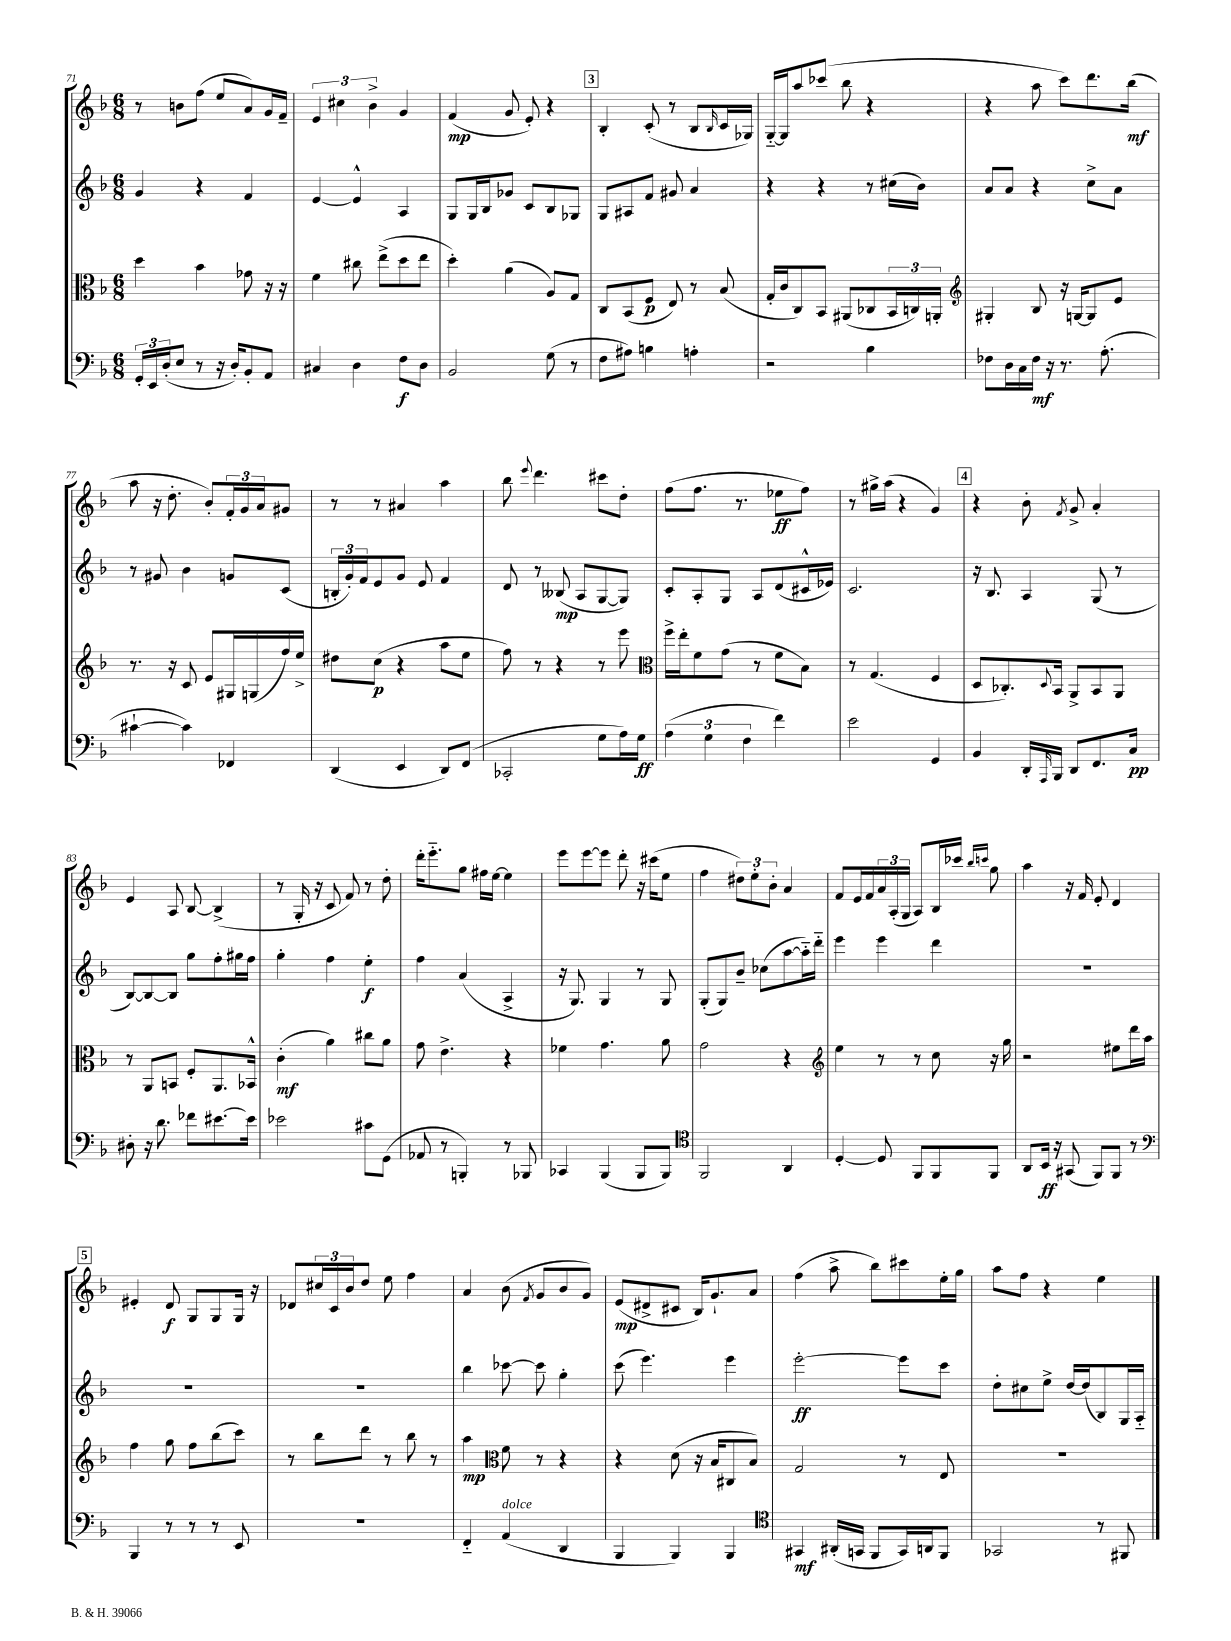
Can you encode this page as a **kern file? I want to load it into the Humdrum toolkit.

**kern	**kern	**kern	**kern
*staff4	*staff3	*staff2	*staff1
*clefF4	*clefC3	*clefG2	*clefG2
*k[b-]	*k[b-]	*k[b-]	*k[b-]
*M6/8	*M6/8	*M6/8	*M6/8
24GG'	4dd	4g	8r
24EE	.	.	.
(24D'	.	.	.
8E	.	.	8b
8r	4b-	4r	(8ff
16r	.	.	8ee
16D')	.	.	.
8BB-'	8g-	4f	8a)
8AA	16r	.	16g
.	16r	.	16f~
=	=	=	=
4C#	4f	[4e	6e
.	.	.	6cc#
4D	8cc#	4e^^]	.
.	.	.	6b-^
.	(8ee^	.	.
8F	8dd	4A	4g
8D	8ee	.	.
=	=	=	=
2BB-	4dd')	8G	(4f
.	.	16G	.
.	.	16B-	.
.	(4a	8g-	8g
.	.	8c	8e')
(8G	8A)	8B-	4r
8r	8G	8G-	.
=	=	=	=
8F	8C	8G	4B-'
8A#)	(8BB-	8A#	.
4B	8F	8f	(8c'
.	8E)	8g#	8r
4A'	8r	4a	8B-
.	.	.	16qqB-
.	(8B-	.	16c
.	.	.	16G-)
=	=	=	=
2r	16G'	4r	[16G'~
.	16c	.	16G]
.	8C)	.	8aa
.	8BB-	4r	(8ccc-
.	(8AA#	.	8bb-
4B-	8C-	8r	4r
.	24BB-	(16cc#	.
.	24C)	.	.
.	.	16b-)	.
.	24AA'	.	.
=	=	=	=
*	*clefG2	*	*
8F-	4G#'	8a	4r
16D	.	8a	.
16C	.	.	.
16F-	8B-	4r	8aa
16r	.	.	.
8.r	16r	.	8ccc)
.	[16G	.	.
.	8G]	8cc^	8.ddd
(8.A'	.	.	.
.	8e	8a	.
.	.	.	(16bb-
=	=	=	=
[4c#`	8.r	8r	8aa
.	.	8g#	16r
.	16r	.	8.dd'
4c#])	8c	4b-	.
.	8e	.	8b-')
4FF-	16G#	8g	24f'
.	.	.	24g
.	(16G	.	.
.	.	.	24a
.	16ff)	(8c	8g#
.	16ee^	.	.
=	=	=	=
(4DD	8dd#	24B'	8r
.	.	24g')	.
.	.	24f	.
.	(8cc	8e	8r
4EE	4r	8g	4a#
.	.	8e	.
8DD)	8aa	4f	4aa
(8FF	8ee	.	.
=	=	=	=
2CC-'	8ff)	8d	8bb-
.	.	.	8qqeee
.	8r	8r	4.ddd
.	4r	(8B--	.
.	.	8A	.
8G	8r	[8G	8ccc#
16A)	8eee	8G])	8dd'
16G	.	.	.
=	=	=	=
*	*clefC3	*	*
(6A	16ff^	8c'	(8ff
.	16ee'	.	.
.	8f	8A'	8.ff
6G	.	.	.
.	(8g	8G	.
.	.	.	8.r
6F	.	.	.
.	8r	8A	.
4f)	8f	(8d	8ee-
.	8B-)	16c#^^	8ff)
.	.	16e-)	.
=	=	=	=
2e	8r	2.c	8r
.	(4.G	.	16gg#^
.	.	.	(16aa
.	.	.	4r
4GG	4F	.	4g)
=	=	=	=
4BB-	8D	16r	4r
.	.	8.B-	.
.	8.C-')	.	.
16DD'	.	4A	8b-'
16qqAAA	8qqD	.	.
16BBB-	16BB-	.	.
.	.	.	8qf
8DD	8AA^	.	8g^
8.FF	8BB-	(8G	4a'
.	8AA	8r	.
16C	.	.	.
=	=	=	=
8D#'	8r	[8B-)	4e
16r	8AA	8B-_	.
8.d	.	.	.
.	8BB	8B-]	8A
8f-	8F'	8gg	[8B-
[8.e#	8.AA	8ff'	(4B-^]
.	.	16gg#	.
16e#]	16BB-^^	16ff	.
=	=	=	=
2e-	(4c'	4gg'	8r
.	.	.	16G'
.	.	.	16r
.	4a)	4ff	8c
.	.	.	8f)
8c#	8cc#	4ee'	8r
(8GG	8a	.	8dd'
=	=	=	=
8AA-	8g	4ff	16ddd'
.	.	.	8.eee'~
8r	4.e^	.	.
4BBB')	.	(4a	8gg
.	.	.	16ff#
.	.	.	[16ee
8r	4r	4A^	4ee]
8BBB-	.	.	.
=	=	=	=
4CC-	4f-	16r	8eee
.	.	8.G)	.
.	.	.	[8eee
(4BBB-	4.g	4G	8eee]
.	.	.	8ddd'
8BBB-	.	8r	16r
.	.	.	(16ccc#
8BBB-)	8a	8G	8ee
=	=	=	=
*clefC4	*	*	*
2FF	2g	(8G'	4ff
.	.	8G)	.
.	.	8b-~	12dd#)
.	.	.	12ee'
.	.	(8cc-	.
.	.	.	12b-'
4AA	4r	[8aa	4a
.	.	16aa'~])	.
.	.	16ddd'~	.
=	=	=	=
*	*clefG2	*	*
[4D'	4ee	4eee	8f
.	.	.	16e
.	.	.	16f
8D]	8r	4eee	24a
.	.	.	(24A'
.	.	.	24G
8FF	8r	.	8A)
8FF	8cc	4ddd	16B-
.	.	.	16ccc-
.	.	.	16qqbb-
.	.	.	16qqccc
8FF	16r	.	8gg
.	16gg	.	.
=	=	=	=
8AA	2r	2.r	4aa
16BB-	.	.	.
16r	.	.	.
(8GG#	.	.	16r
.	.	.	16f
8FF)	.	.	8e'
8FF	8ee#	.	4d
8r	16ddd	.	.
.	16aa	.	.
=	=	=	=
*clefF4	*	*	*
4BBB-	4ff	2.r	4e#'
8r	8gg	.	8d
8r	8ff	.	8G
8r	(8bb-	.	8G
8EE	8ccc)	.	16G
.	.	.	16r
=	=	=	=
2.r	8r	2.r	8d-
.	8bb-	.	24cc#
.	.	.	24c
.	.	.	24b-
.	8ddd	.	8dd
.	8r	.	8ee
.	8bb-	.	4ff
.	8r	.	.
=	=	=	=
4FF'~	4aa	4bb-	4a
*	*clefC3	*	*
(4AA	8f	[8ccc-	(8b-
.	.	.	8qf
.	8r	8ccc-]	8g
4DD	4r	4gg'	8b-
.	.	.	8g)
=	=	=	=
4BBB-	4r	(8ccc	(8e
.	.	4.eee)	8d#^
4BBB-)	(8d	.	8c#
.	16r	.	16B-)
.	16B-	.	8.g`
4BBB-	8C#	4eee	.
.	8B-)	.	8a
=	=	=	=
*clefC4	*	*	*
4GG#	2G	[2eee'	(4ff
(16AA#'	.	.	8aa^
16GG	.	.	.
8FF	.	.	8bb-)
16GG)	8r	8eee]	8ccc#
16AA	.	.	.
8FF	8E	8ccc	16ee'
.	.	.	16gg
=	=	=	=
2GG-	2.r	8dd'	8aa
.	.	8cc#	8ff
.	.	8ee^	4r
.	.	[16dd	.
.	.	(16dd]	.
8r	.	8B-)	4ee
8FF#	.	16G	.
.	.	16A'~	.
==	==	==	==
*-	*-	*-	*-
